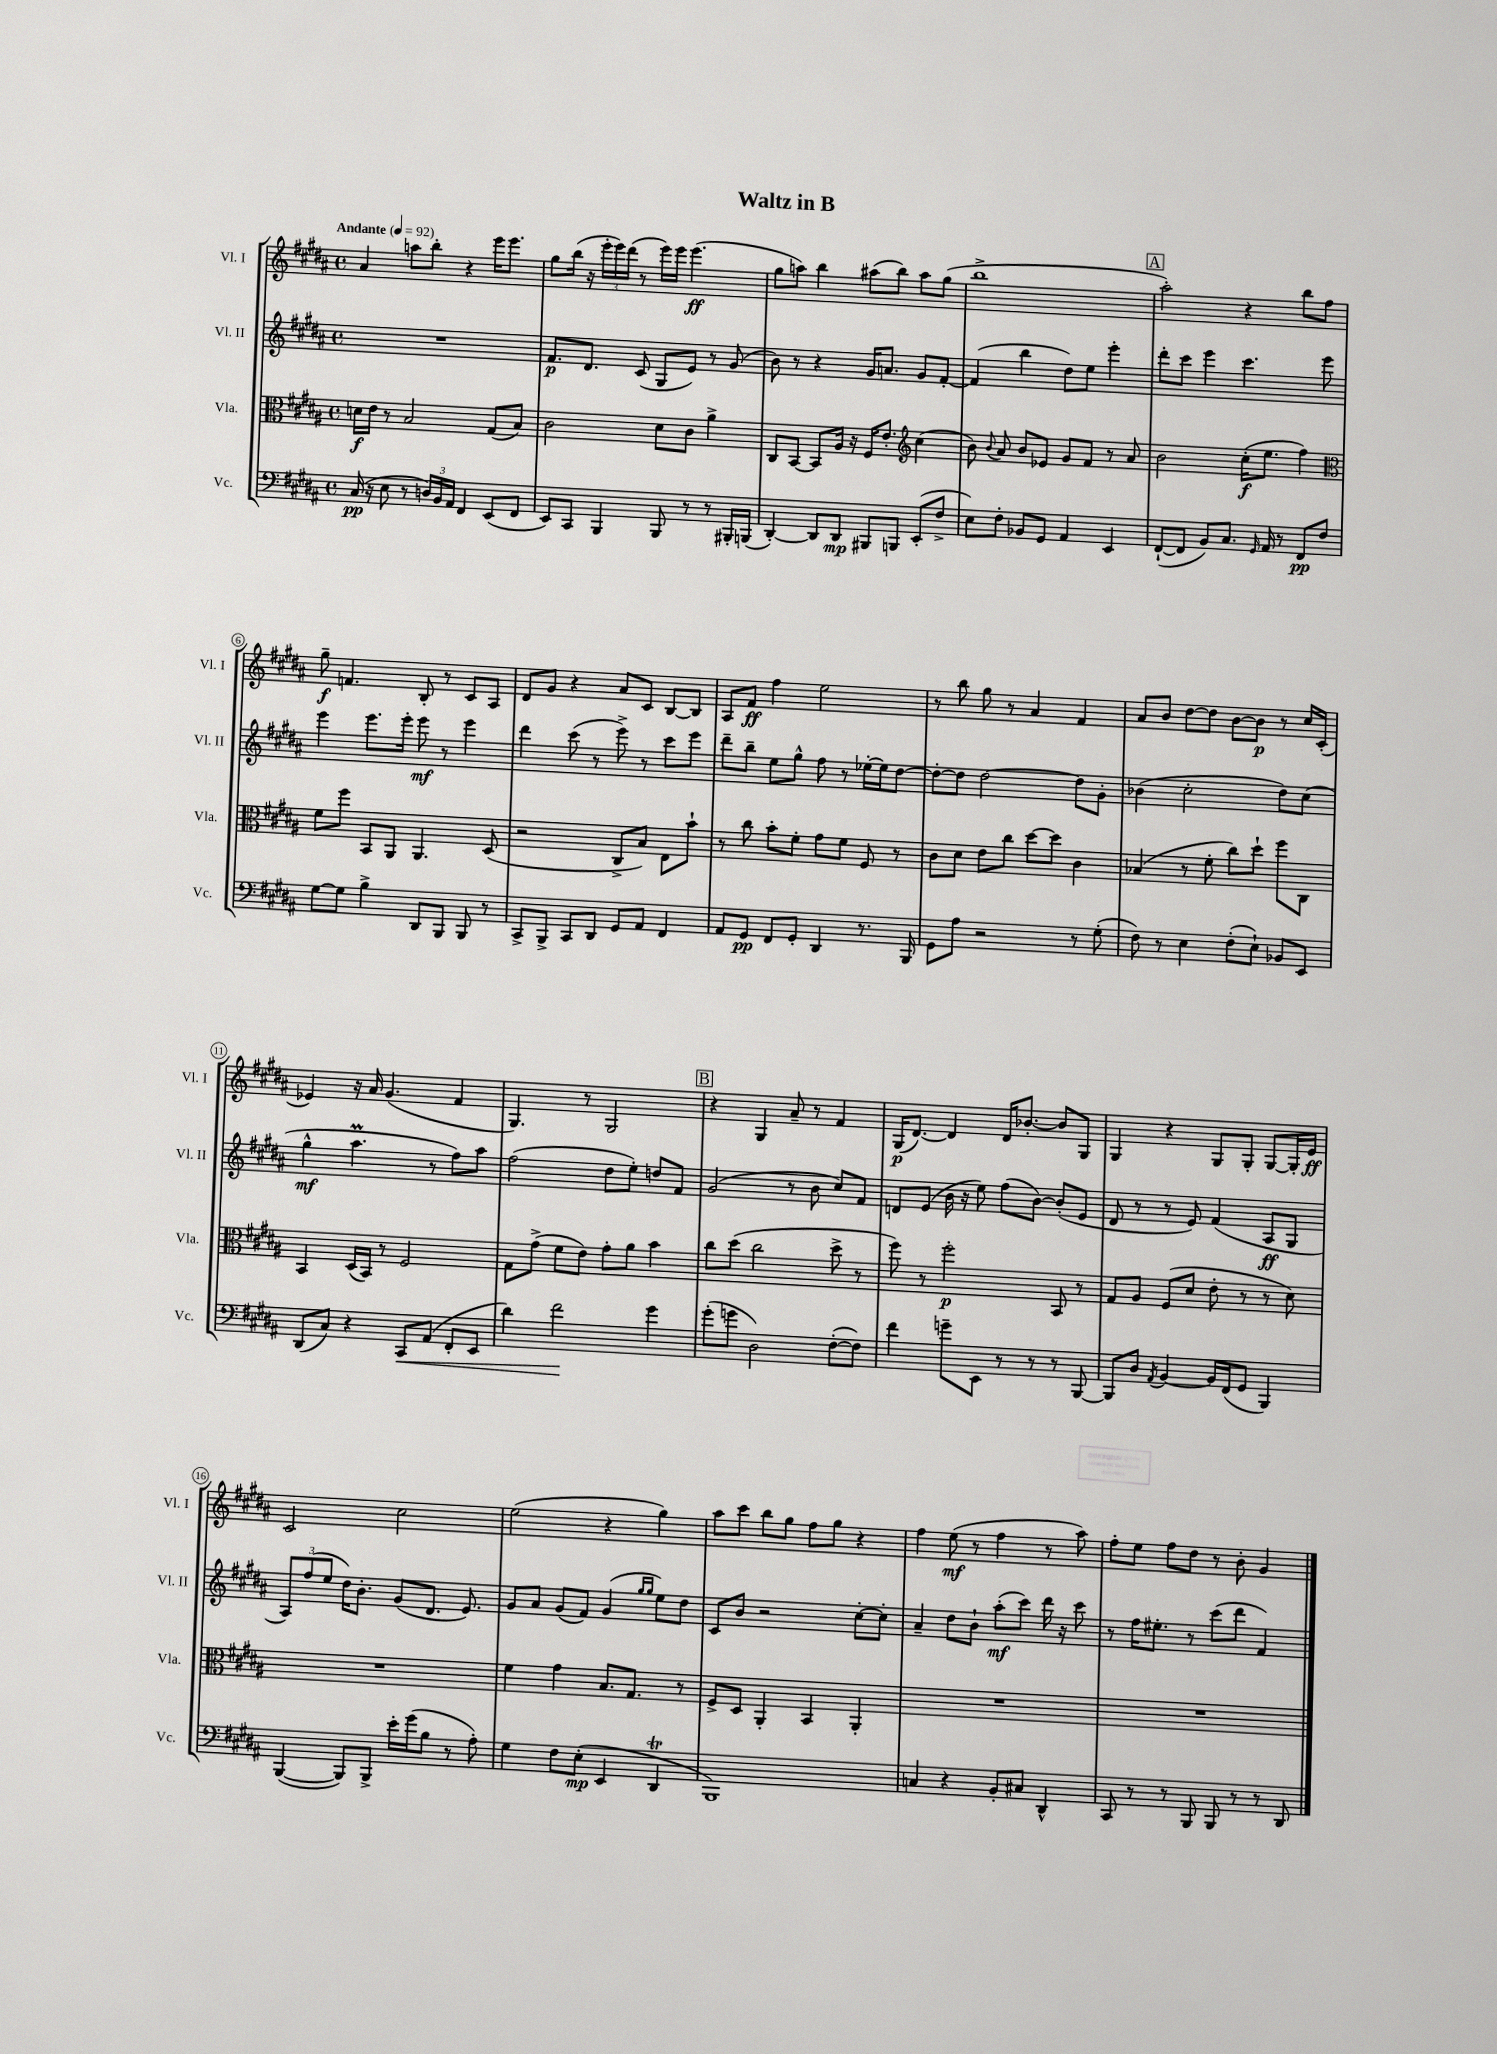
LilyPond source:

\header { title = "Waltz in B" }
<<
\new StaffGroup <<
\new Staff = "s0" \with { instrumentName = "Vl. I" shortInstrumentName = "Vl. I" } {
    \clef treble \key b \major \defaultTimeSignature \time 4/4 \tempo "Andante" 4 = 92
    \autoBeamOff ais'4 a''8[ b''8]-. r4 e'''16[ e'''8.] |
    gis''8[ b''16]( r16 \tuplet 3/2 { e'''16[-. e'''16) dis'''16]( } r8 e'''16[) e'''16] e'''4.\ff( |
    gis''8[ a''8]) b''4 ais''8[( b''8]) ais''8[ gis''8]( |
    b''1-> |
    \mark \markup { \box "A" } ais''2-.) r4 b''8[ fis''8] |
    gis''8--\f f'4. b8-. r8 cis'8[ ais8] |
    dis'8[ gis'8] r4 ais'8[ cis'8] b8[~ b8] |
    ais8[ fis'8]\ff fis''4 e''2 |
    r8 b''8 gis''8 r8 ais'4 fis'4 |
    ais'8[ b'8] dis''8[~ dis''8] b'8[~ b'8]\p r8 cis''16[ cis'16]-.( |
    ees'4) r16 ais'16 gis'4.( fis'4 |
    gis4.) r8 gis2 |
    \mark \markup { \box "B" } r4 gis4 ais'8-- r8 fis'4 |
    gis16[\p( dis'8.]~) dis'4 dis'16[ bes'8.]~-. bes'8[ gis8] |
    gis4 r4 gis8[ gis8]-. gis8[~ gis16-. e'16]\ff |
    cis'2 cis''2 |
    e''2( r4 gis''4) |
    ais''8[ cis'''8] b''8[ gis''8] fis''8[ gis''8] r4 |
    fis''4 e''8\mf( r8 fis''4 r8 ais''8) |
    fis''8[-. e''8] fis''8[ dis''8] r8 b'8-. gis'4 \bar "|." |
}
\new Staff = "s1" \with { instrumentName = "Vl. II" shortInstrumentName = "Vl. II" } {
    \clef treble \key b \major \defaultTimeSignature \time 4/4
    \autoBeamOff R1 |
    fis'8.[\p dis'8.] cis'8( gis8[ e'8]) r8 gis'8( |
    b'8) r8 r4 gis'16[ a'8.] gis'8[ fis'8]~-. |
    fis'4( b''4 dis''8[) e''8] e'''4-. |
    \mark \markup { \box "A" } dis'''8[-. cis'''8] e'''4 cis'''4. e'''8 |
    e'''4 e'''8.[ e'''16]-. e'''8\mf r8 e'''4 |
    dis'''4 cis'''8( r8 e'''8->) r8 cis'''8[ e'''8] |
    dis'''8[-- b''8]-- e''8[ gis''8]-^ fis''8 r8 ees''16[~-. ees''16 dis''8]~ |
    dis''8[~-. dis''8] dis''2~ dis''8[ gis'8]-. |
    bes'4( cis''2-. dis''8[) cis''8]( |
    gis''4-^\mf ais''4.\prall r8 fis''8[) ais''8] |
    fis''2( dis''8[ e''8]-.) d''8[ fis'8] |
    \mark \markup { \box "B" } gis'2( r8 b'8 cis''8[) fis'8] |
    d'8[ e'8]( b'16 r16 e''8) fis''8[( b'8]~) b'8[-.( e'8] |
    dis'8 r8 r8 e'8) fis'4( ais8[\ff gis8] |
    \tuplet 3/2 { ais8[) fis''8( e''8] } dis''16[) b'8.]-. gis'8[( dis'8.] e'8.) |
    gis'8[ ais'8] gis'8[( fis'8]) gis'4( \grace { gis''16[ gis''16] } e''8[) dis''8] |
    cis'8[ b'8] r2 cis''8[~-. cis''8]-. |
    ais'4-- dis''8[ b'8]-! ais''8[-.\mf( cis'''8]) dis'''16 r16 cis'''8 |
    r8 fis''16[ eis''8.]-. r8 cis'''8[( dis'''8] fis'4) \bar "|." |
}
\new Staff = "s2" \with { instrumentName = "Vla." shortInstrumentName = "Vla." } {
    \clef alto \key b \major \defaultTimeSignature \time 4/4
    \autoBeamOff d'16[\f e'16] r8 b2 gis8[( b8]) |
    cis'2 dis'8[ cis'8] ais'4-> |
    cis8[ b,8]~ b,8[ ais16] r16 fis16[ e'8.]-. \clef treble cis''4( |
    b'8) \appoggiatura { b'8 } ais'8 b'8[ ees'8] gis'8[ fis'8] r8 ais'8 |
    \mark \markup { \box "A" } b'2 cis''16[-.\f( e''8.] fis''4) |
    \clef alto fis'8[ fis''8] b,8[ ais,8] ais,4. dis8( |
    r2 cis8[-> b8]) e8[ b'8]-! |
    r8 cis''8 b'8[-. fis'8]-. gis'8[ fis'8] fis8 r8 |
    cis'8[ dis'8] e'8[ cis''8] dis''8[~ dis''8] cis'4 |
    bes4( r8 fis'8-. cis''8[) dis''8]-! fis''8[ cis8] |
    b,4 dis16[( b,16]) r8 fis2 |
    gis8[ gis'8]->( fis'8[ e'8]) gis'8[-. ais'8] b'4 |
    \mark \markup { \box "B" } cis''8[ dis''8]( cis''2 dis''8-> r8 |
    fis''8) r8 fis''2-.\p b,8 r8 |
    gis8[ ais8] fis8[( dis'8] e'8-. r8 r8 dis'8) |
    R1 |
    fis'4 gis'4 b8.[ gis8.] r8 |
    fis8[-> dis8] ais,4-. b,4 ais,4-. |
    R1 |
    R1 \bar "|." |
}
\new Staff = "s3" \with { instrumentName = "Vc." shortInstrumentName = "Vc." } {
    \clef bass \key b \major \defaultTimeSignature \time 4/4
    \autoBeamOff cis16\pp( r16 e8 r8 \tuplet 3/2 { d16[) b,16 ais,16] } fis,4 e,8[( fis,8] |
    e,8[) cis,8] b,,4 b,,8 r8 r8 bis,,16[-. b,,16]( |
    dis,4~-.) dis,8[ dis,8]\mp bis,,8[ b,,8] e,8[-.( fis8]-> |
    e8[) fis8]-. bes,8[ gis,8] ais,4 e,4 |
    \mark \markup { \box "A" } fis,8[~-!( fis,8] b,8[) cis8.] \grace { gis,16 } ais,16 r8 fis,8[\pp fis8] |
    gis8[~ gis8] b4-> dis,8[ b,,8] b,,8 r8 |
    cis,8[-> b,,8]-> cis,8[ dis,8] gis,8[ ais,8] fis,4 |
    ais,8[ gis,8]\pp fis,8[ gis,8]-. dis,4 r8. b,,16 |
    gis,8[ ais8] r2 r8 gis8-.( |
    fis8) r8 e4 fis8[-.( e8]-!) bes,8[ e,8] |
    dis,8[( cis8]) r4 cis,8[\< ais,8]( fis,8[-. e,8] |
    dis'4) fis'2\! gis'4 |
    \mark \markup { \box "B" } gis'8[-.( g'8] dis2) fis8[~-.( fis8]) |
    fis'4 g'8[-- e,8] r8 r8 r8 b,,8~ |
    b,,8[ dis8] \acciaccatura { ais,8 } b,4~ b,16[ fis,16( gis,8] b,,4) |
    b,,4~( b,,8[) b,,8]-> e'16[-. gis'16( b8] r8 ais8-.) |
    gis4 fis8[ e8]-.\mp( e,4 dis,4\trill |
    b,,1) |
    c4 r4 b,8[-. cis8] dis,4-^ |
    cis,8 r8 r8 b,,8 b,,8 r8 r8 dis,8 \bar "|." |
}
>>
>>
\layout { \context { \Score \override BarNumber.stencil = #(make-stencil-circler 0.1 0.3 ly:text-interface::print) } }
